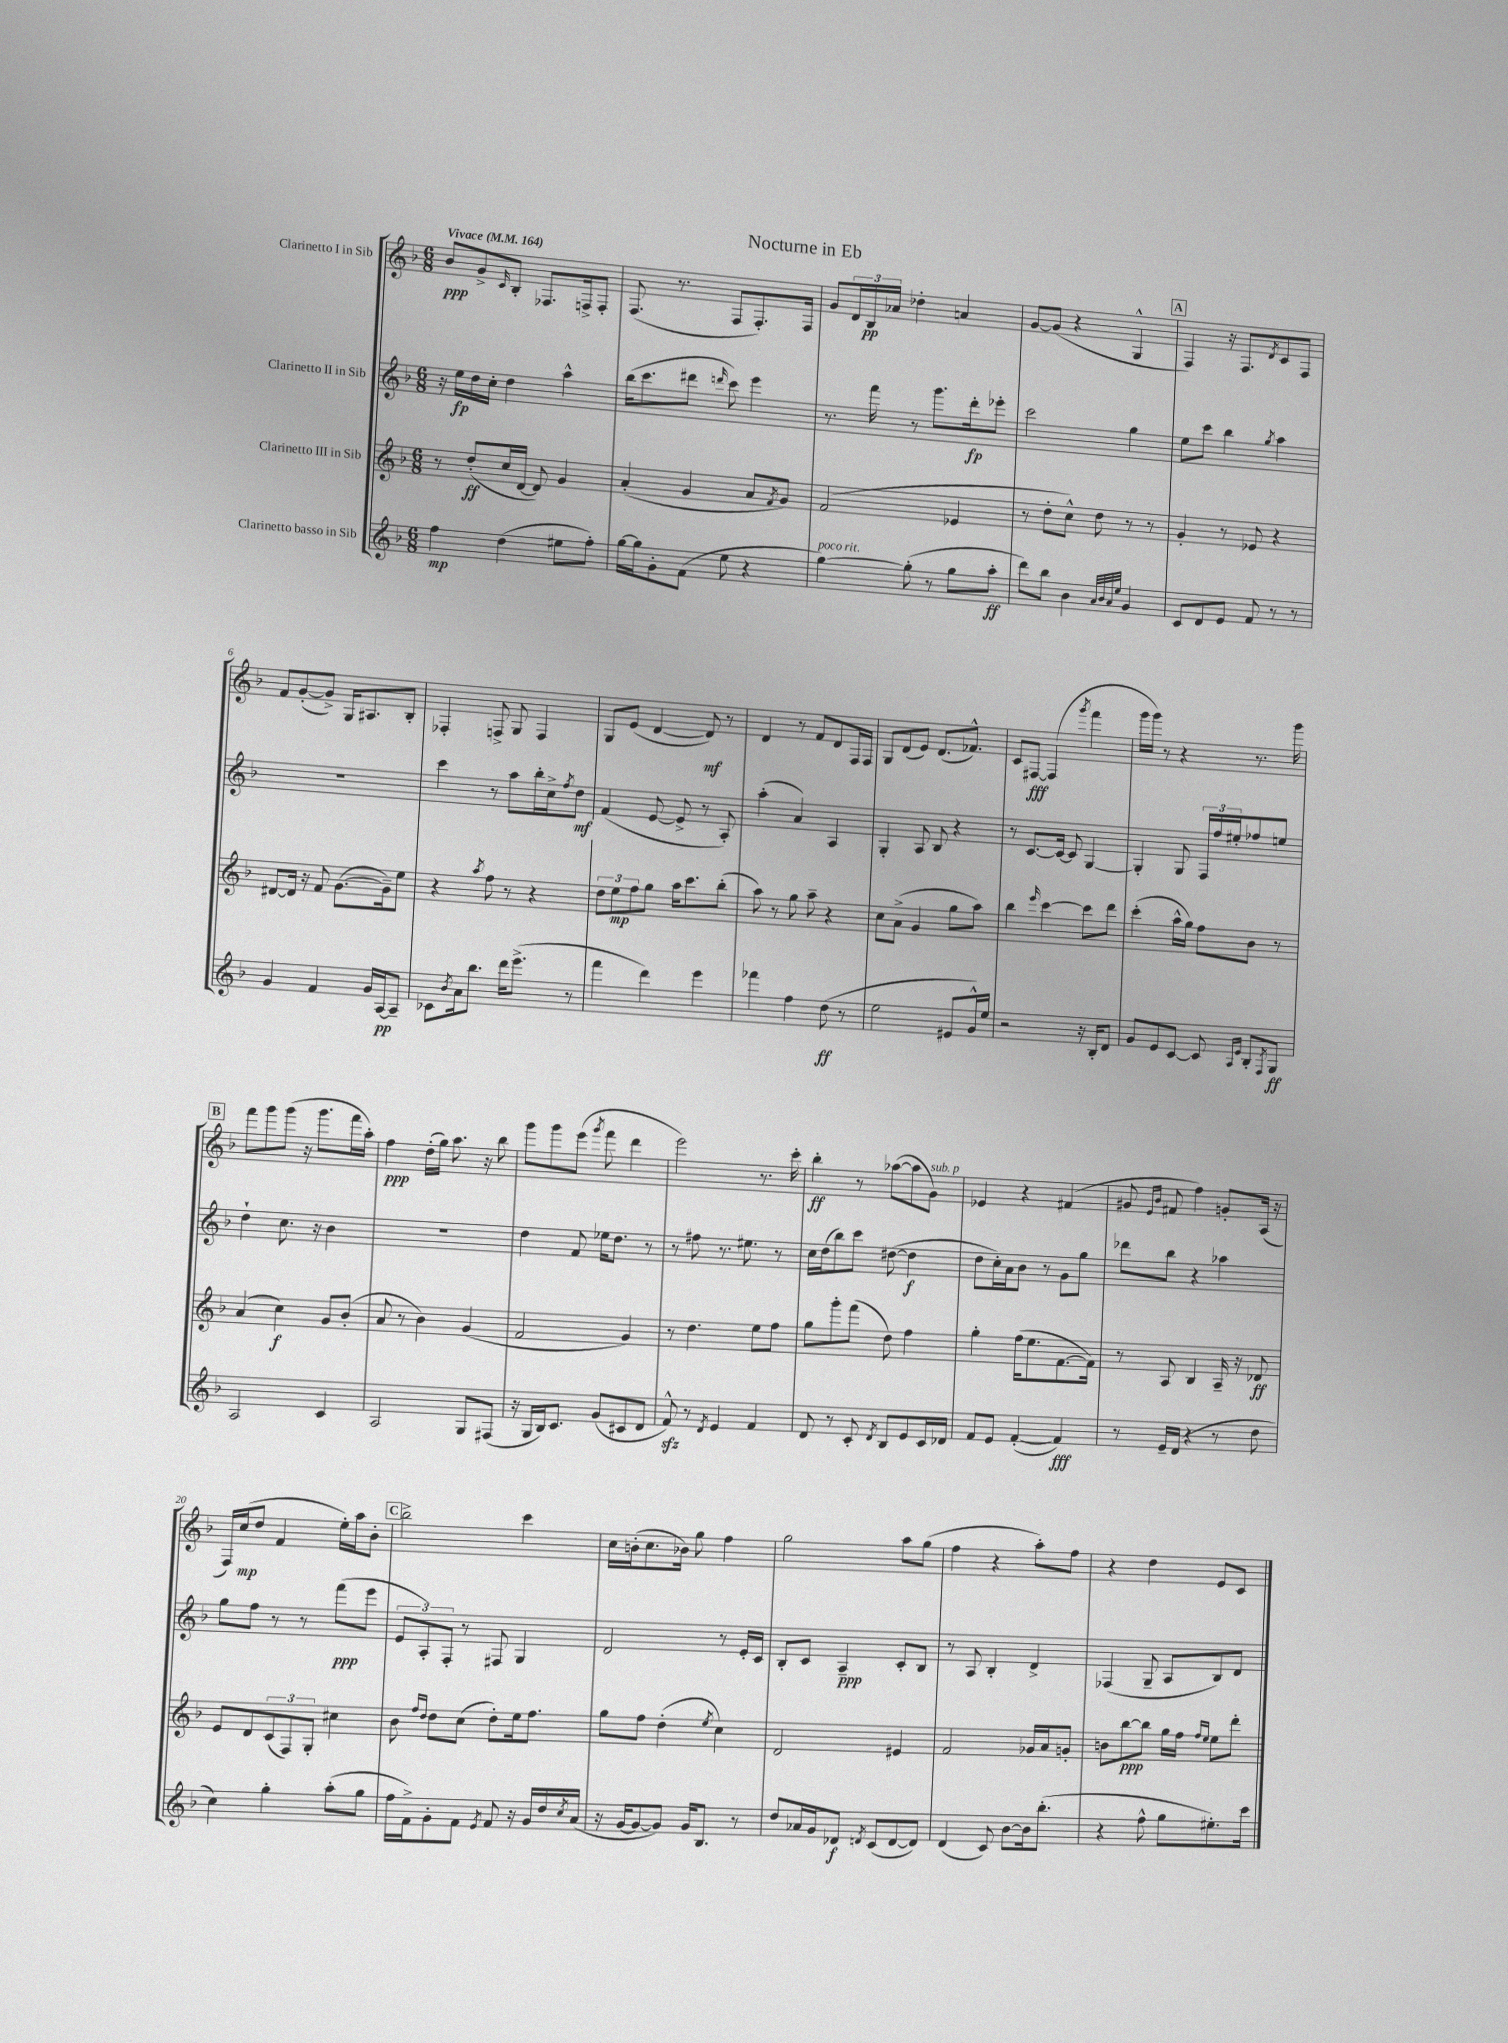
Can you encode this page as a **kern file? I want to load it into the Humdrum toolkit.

**kern	**dynam	**kern	**dynam	**kern	**dynam	**kern	**dynam
*part4	*part4	*part3	*part3	*part2	*part2	*part1	*part1
*staff4	*staff4	*staff3	*staff3	*staff2	*staff2	*staff1	*staff1
*I"Clarinetto basso in Sib	*	*I"Clarinetto III in Sib	*	*I"Clarinetto II in Sib	*	*I"Clarinetto I in Sib	*
*clefG2	*	*clefG2	*	*clefG2	*	*clefG2	*
*k[b-]	*	*k[b-]	*	*k[b-]	*	*k[b-]	*
*M6/8	*	*M6/8	*	*M6/8	*	*M6/8	*
*MM164	*	*MM164	*	*MM164	*	*MM164	*
=1	=1	=1	=1	=1	=1	=1	=1
!	!	!	!	!	!	!LO:TX:a:B:t=Vivace	!
4ff\	mp	8r	.	16r	.	8b-/L	ppp
.	.	.	.	16ee\LL	fp	.	.
.	.	(8dd'/L	ff	16dd\	.	8g^/	.
.	.	.	.	16cc'\JJ	.	.	.
.	.	.	.	.	.	16qqc/	.
(4dd\	.	16cc/L	.	4dd\	.	8B-'/J	.
.	.	[16d/JJ	.	.	.	.	.
.	.	8d/])	.	.	.	8.F-X/L	.
8ee#X\L	.	4g/	.	4aa^^\	.	.	.
.	.	.	.	.	.	16Fn^/k	.
8ff'\J)	.	.	.	.	.	8F'/J	.
=2	=2	=2	=2	=2	=2	=2	=2
[16gg\LL	.	(4a'/	.	(16bb-\KL	.	(8.F/	.
16gg\J]	.	.	.	8.ccc\	.	.	.
8g'\	.	.	.	.	.	.	.
.	.	.	.	.	.	8.r	.
(8f\J	.	4g/	.	8ddd#X\J	.	.	.
.	.	.	.	16qqdddn/	.	.	.
8ee\	.	.	.	8ccc\)	.	8F/L	.
4r	.	8a/L	.	4eee\	.	8.F'/)	.
.	.	8qf/	.	.	.	.	.
.	.	8g/J)	.	.	.	.	.
.	.	.	.	.	.	16F/Jk	.
=3	=3	=3	=3	=3	=3	=3	=3
!LO:TX:a:i:t=poco rit.	!	!	!	!	!	!	!
[4gg\)	.	(2f/	.	8.r	.	8g/L	.
.	.	.	.	.	.	24d/L	.
.	.	.	.	.	.	24B-/	pp
.	.	.	.	16fff\	.	.	.
.	.	.	.	.	.	24a-X/JJ	.
(8gg'\]	.	.	.	8r	.	4dd-X'\	.
8r	.	.	.	8.ggg\L	.	.	.
8gg\L	.	4e-X/	.	.	.	4an/	.
.	.	.	.	16ddd'\k	fp	.	.
8aa'\J	ff	.	.	8eee-X'\J	.	.	.
=4	=4	=4	=4	=4	=4	=4	=4
8ddd\L)	.	8r	.	2ccc\	.	[8g/L	.
8bb-\J	.	8dd'\L	.	.	.	(8g/J]	.
4b-\	.	8cc^^\J)	.	.	.	4r	.
.	.	8dd\	.	.	.	.	.
32qqa/LLL	.	.	.	.	.	.	.
32qqb-/	.	.	.	.	.	.	.
32qqa/	.	.	.	.	.	.	.
32qqee/JJJ	.	.	.	.	.	.	.
4g/	.	8r	.	4gg\	.	4G^^/	.
.	.	8r	.	.	.	.	.
!!LO:REH:place=s1:t=A
=5	=5	=5	=5	=5	=5	=5	=5
8c/L	.	4g'/	.	8ee\L	.	4F/)	.
8d/	.	.	.	8ccc\J	.	.	.
8e/J	.	8r	.	4bb-\	.	16r	.
.	.	.	.	.	.	8.F/L	.
8f/	.	8e-X/	.	.	.	.	.
.	.	.	.	8qgg/	.	8qd/	.
8r	.	4r	.	4aa\	.	8c/	.
8r	.	.	.	.	.	8F/J	.
!!LO:LB:g=z
=6	=6	=6	=6	=6	=6	=6	=6
4g/	.	[8d#X/L	.	2.r	.	8f/L	.
.	.	16d#/Jk]	.	.	.	([8g'/	.
.	.	16r	.	.	.	.	.
4f/	.	8f/	.	.	.	8g^/J])	.
.	.	([8.g\L	.	.	.	16G/KL	.
.	.	.	.	.	.	8.A#X/	.
16g/LL	.	.	.	.	.	.	.
[16A/J	pp	16g~\k])	.	.	.	.	.
8A~/J]	.	8ee\J	.	.	.	8B-'/J	.
=7	=7	=7	=7	=7	=7	=7	=7
8c-X\L	.	4r	.	4ccc\	.	4F-X'/	.
8qb-/	.	.	.	.	.	.	.
16a\k	.	.	.	.	.	.	.
8.bb-\J	.	.	.	.	.	.	.
.	.	8qaa/	.	.	.	.	.
.	.	8ff\	.	8r	.	8Fn^/	.
16ddd\KL	.	8r	.	8aa\L	.	8G/	.
(8.eee^\J	.	.	.	.	.	.	.
.	.	4r	.	16bb-'\L	.	4F/	.
.	.	.	.	16cc^\J	.	.	.
.	.	.	.	8qff/	.	.	.
8r	.	.	.	8dd\J	mf	.	.
=8	=8	=8	=8	=8	=8	=8	=8
4fff\	.	12dd\L	.	(4f/	.	8G/L	.
.	.	12ee\	mp	.	.	.	.
.	.	.	.	.	.	(8e/J	.
.	.	12ff\	.	.	.	.	.
4ddd\)	.	8gg\J	.	[8e/	.	[4d/	.
.	.	16aa\KL	.	8e^/]	.	.	.
.	.	8.ccc\	.	.	.	.	.
4eee\	.	.	.	8r	.	8d/])	mf
.	.	(8bb-'\J	.	8A'/)	.	8r	.
=9	=9	=9	=9	=9	=9	=9	=9
4fff-X\	.	8aa\)	.	(4aa'\	.	4d/	.
.	.	8r	.	.	.	.	.
4ff\	.	8gg\	.	4a/)	.	8r	.
.	.	8aa~\	.	.	.	8f/L	.
(8dd\	ff	4r	.	4A/	.	8d/	.
8r	.	.	.	.	.	16F/L	.
.	.	.	.	.	.	16F/JJ	.
=10	=10	=10	=10	=10	=10	=10	=10
2ee\	.	8cc\L	.	4G'/	.	8G/L	.
.	.	(8a^\J	.	.	.	(8d/	.
.	.	4g/	.	8A/	.	8e/J)	.
.	.	.	.	8B-/	.	(8.d/L	.
8e#X/L	.	8gg\L	.	4r	.	.	.
.	.	.	.	.	.	8.f-X^^/J)	.
16g^^/L)	.	8aa\J)	.	.	.	.	.
16ee/JJ	.	.	.	.	.	.	.
=11	=11	=11	=11	=11	=11	=11	=11
2r	.	4bb-\	.	8r	.	8c/L	.
.	.	.	.	[8.c/L	.	[8F#X/J	fff
.	.	16qqeee/	.	.	.	.	.
.	.	[4ccc\	.	.	.	(4F#/]	.
.	.	.	.	16c/Jk_	.	.	.
.	.	.	.	8c/]	.	.	.
.	.	.	.	.	.	8qggg/	.
16r	.	8ccc\L]	.	[4G/	.	4fff\	.
16B-'/KL	.	.	.	.	.	.	.
8d/J	.	8ddd\J	.	.	.	.	.
=12	=12	=12	=12	=12	=12	=12	=12
8g/L	.	(4ccc'\	.	4G'/]	.	16ggg\LL	.
.	.	.	.	.	.	16ggg\JJ)	.
8e/	.	.	.	.	.	8r	.
[8c/J	.	16aa^^\LL	.	8G/	.	4r	.
.	.	16gg\JJ)	.	.	.	.	.
8c/]	.	8ff\L	.	24F/LL	.	.	.
.	.	.	.	24ff/	.	.	.
.	.	.	.	24ee#X'/J	.	.	.
16qqA/LL	.	.	.	.	.	.	.
16qqe/JJ	.	.	.	.	.	.	.
8B-'/L	.	8b-\J	.	8ff-X/	.	8.r	.
8qF/	.	.	.	.	.	.	.
8G/J	ff	8r	.	8een/J	.	.	.
.	.	.	.	.	.	16ggg\	.
!!LO:LB:g=z
!!LO:REH:place=s1:t=B
=13	=13	=13	=13	=13	=13	=13	=13
2A/	.	(4a/	.	4dd`\	.	8fff\L	.
.	.	.	.	.	.	8ggg\	.
.	.	4cc\)	f	8.cc\	.	(8ggg\J	.
.	.	.	.	.	.	16r	.
.	.	.	.	16r	.	8.ggg\L	.
4c/	.	8g/L	.	4b-\	.	.	.
.	.	(8b-'/J	.	.	.	16fff\L	.
.	.	.	.	.	.	16aa'\JJ)	.
=14	=14	=14	=14	=14	=14	=14	=14
2A/	.	8a/	.	2.r	.	4ff\	ppp
.	.	8r	.	.	.	.	.
.	.	4b-\)	.	.	.	(16dd'\LL	.
.	.	.	.	.	.	16gg\JJ)	.
.	.	.	.	.	.	8.aa\	.
8G/L	.	(4g/	.	.	.	.	.
.	.	.	.	.	.	16r	.
(8F#X/J	.	.	.	.	.	8bb-\	.
=15	=15	=15	=15	=15	=15	=15	=15
16r	.	2f/	.	4dd\	.	8ggg\L	.
16G/LL	.	.	.	.	.	.	.
16B-/J)	.	.	.	.	.	8ggg\	.
8.c/J	.	.	.	.	.	.	.
.	.	.	.	8f/	.	(8eee\J	.
.	.	.	.	.	.	8qggg/	.
(8g/L	.	.	.	16ee-X\KL	.	8fff\	.
.	.	.	.	8.dd\J	.	.	.
8c#X/	.	4g/)	.	.	.	4ddd\	.
8d/J	.	.	.	8r	.	.	.
=16	=16	=16	=16	=16	=16	=16	=16
8fzz^^/)	.	8r	.	8r	.	2eee\)	.
8r	.	4.dd\	.	8ff#X\	.	.	.
8qd/	.	.	.	.	.	.	.
4e/	.	.	.	8.r	.	.	.
.	.	.	.	8.ee#X\	.	.	.
4f/	.	8ee\L	.	.	.	8.r	.
.	.	8ff\J	.	8r	.	.	.
.	.	.	.	.	.	16ccc'\	.
=17	=17	=17	=17	=17	=17	=17	=17
8d/	.	8gg\L	.	16cc\LL	.	4bb-'\	ff
.	.	.	.	(16dd\J	.	.	.
8r	.	8ggg'\	.	8bb-\)	.	.	.
8c'/	.	(8fff\J	.	8ccc\J	.	8r	.
8qd/	.	.	.	.	.	.	.
8B-/L	.	8dd\)	.	([8dd#X\	.	([8aa-X\L	.
8e/	.	4ff\	.	4dd#\]	f	8aa-\]	.
!	!	!	!	!	!	!LO:TX:a:i:t=sub. p	!
16c/L	.	.	.	.	.	8g\J)	.
16d-X/JJ	.	.	.	.	.	.	.
=18	=18	=18	=18	=18	=18	=18	=18
8f/L	.	4gg'\	.	8dd\L	.	4e-X/	.
8e/J	.	.	.	16cc'\L)	.	.	.
.	.	.	.	16a\J	.	.	.
([4f'/	.	(16ff\KL	.	8b-\J	.	4r	.
.	.	8.ee\	.	.	.	.	.
.	.	.	.	8r	.	.	.
4f/])	fff	[8.f\	.	8g\L	.	(4f#X/	.
.	.	.	.	8gg\J	.	.	.
.	.	16f\Jk])	.	.	.	.	.
=19	=19	=19	=19	=19	=19	=19	=19
8r	.	8r	.	8ddd-X\L	.	8g#X/	.
.	.	.	.	.	.	16qqe/LL	.
.	.	.	.	.	.	16qqb-/JJ	.
16e~/LL	.	8A/	.	8bb-\J	.	8f#X/	.
(16d/JJ	.	.	.	.	.	.	.
4r	.	4B-/	.	4r	.	4ff\)	.
8r	.	16A~/	.	4aa-X\	.	8gn'/L	.
.	.	16r	.	.	.	.	.
8dd\	.	8d-X/	ff	.	.	(16A/Jk	.
.	.	.	.	.	.	16r	.
!!LO:LB:g=z
=20	=20	=20	=20	=20	=20	=20	=20
4cc\)	.	8e/L	.	8gg\L	.	16F/LL)	.
.	.	.	.	.	.	(16cc/J	mp
.	.	8d/	.	8ff\J	.	8dd/J	.
4gg'\	.	(12c/	.	8r	.	4f/	.
.	.	12F/)	.	.	.	.	.
.	.	.	.	8r	.	.	.
.	.	12G'/J	.	.	.	.	.
(8aa'\L	.	4cc#X\	.	(8fff\L	ppp	16ee'\LL)	.
.	.	.	.	.	.	16aa\J	.
8gg\J	.	.	.	8eee\J	.	8b-'\J	.
!!LO:REH:place=s1:t=C
=21	=21	=21	=21	=21	=21	=21	=21
16ff\LL	.	8b-\	.	12e/L	.	2bb-^\	.
16f^\J)	.	.	.	.	.	.	.
.	.	.	.	12A'/)	.	.	.
.	.	16qqff/LL	.	.	.	.	.
.	.	16qqdd/JJ	.	.	.	.	.
8g'\	.	8dd\L	.	.	.	.	.
.	.	.	.	12F'/J	.	.	.
8f\J	.	(8cc\J	.	8r	.	.	.
8qe/	.	.	.	.	.	.	.
8f/	.	8dd'\L)	.	8F#X/	.	.	.
16r	.	16ee\k	.	4G/	.	4ccc\	.
16g/LL	.	8.ff\J	.	.	.	.	.
16dd/	.	.	.	.	.	.	.
8qcc/	.	.	.	.	.	.	.
(16a/JJ	.	.	.	.	.	.	.
=22	=22	=22	=22	=22	=22	=22	=22
16r	.	8gg\L	.	2d/	.	16cc\LL	.
[16g/KL	.	.	.	.	.	(16bn'\J	.
8g/_	.	8ff\J	.	.	.	8.cc\	.
8g/J])	.	(4dd'\	.	.	.	.	.
.	.	.	.	.	.	16b-X\Jk)	.
16g/KL	.	.	.	.	.	8gg\	.
8.B-/J	.	.	.	.	.	.	.
.	.	8qee/	.	.	.	.	.
.	.	4cc\)	.	8r	.	4ff\	.
8r	.	.	.	16e'/LL	.	.	.
.	.	.	.	16c/JJ	.	.	.
=23	=23	=23	=23	=23	=23	=23	=23
8dd/L	.	2d/	.	8B-'/L	.	2gg\	.
16a-X/L	.	.	.	8c/J	.	.	.
16g/J	.	.	.	.	.	.	.
8d-X/J	f	.	.	4A~/	ppp	.	.
8qdn/	.	.	.	.	.	.	.
(8c/L	.	.	.	.	.	.	.
[8d/	.	4e#X/	.	8c'/L	.	8aa\L	.
8d/J])	.	.	.	8B-/J	.	(8gg\J	.
=24	=24	=24	=24	=24	=24	=24	=24
(4d/	.	2f/	.	8r	.	4ff\	.
.	.	.	.	8A/	.	.	.
8c/)	.	.	.	4B-'/	.	4r	.
[8b-\L	.	.	.	.	.	.	.
16b-\k]	.	16g-X/LL	.	4d^/	.	8aa'\L)	.
(8.bb-'\J	.	16a/J	.	.	.	.	.
.	.	8gn'/J	.	.	.	8ff\J	.
=25	=25	=25	=25	=25	=25	=25	=25
4r	.	8bn\L	.	(4F-X/	.	4r	.
.	.	[8bb-\	ppp	.	.	.	.
8ff^^\	.	8bb-\J]	.	8G~/	.	4dd\	.
8gg\L	.	16gg\LL	.	8A/L	.	.	.
.	.	16ff\JJ	.	.	.	.	.
.	.	16qqff/LL	.	.	.	.	.
.	.	16qqee/JJ	.	.	.	.	.
8.ee#X'\)	.	8ee\L	.	8B-/)	.	8e/L	.
.	.	8ddd'\J	.	8d/J	.	8c/J	.
16ccc\Jk	.	.	.	.	.	.	.
==	==	==	==	==	==	==	==
*-	*-	*-	*-	*-	*-	*-	*-
